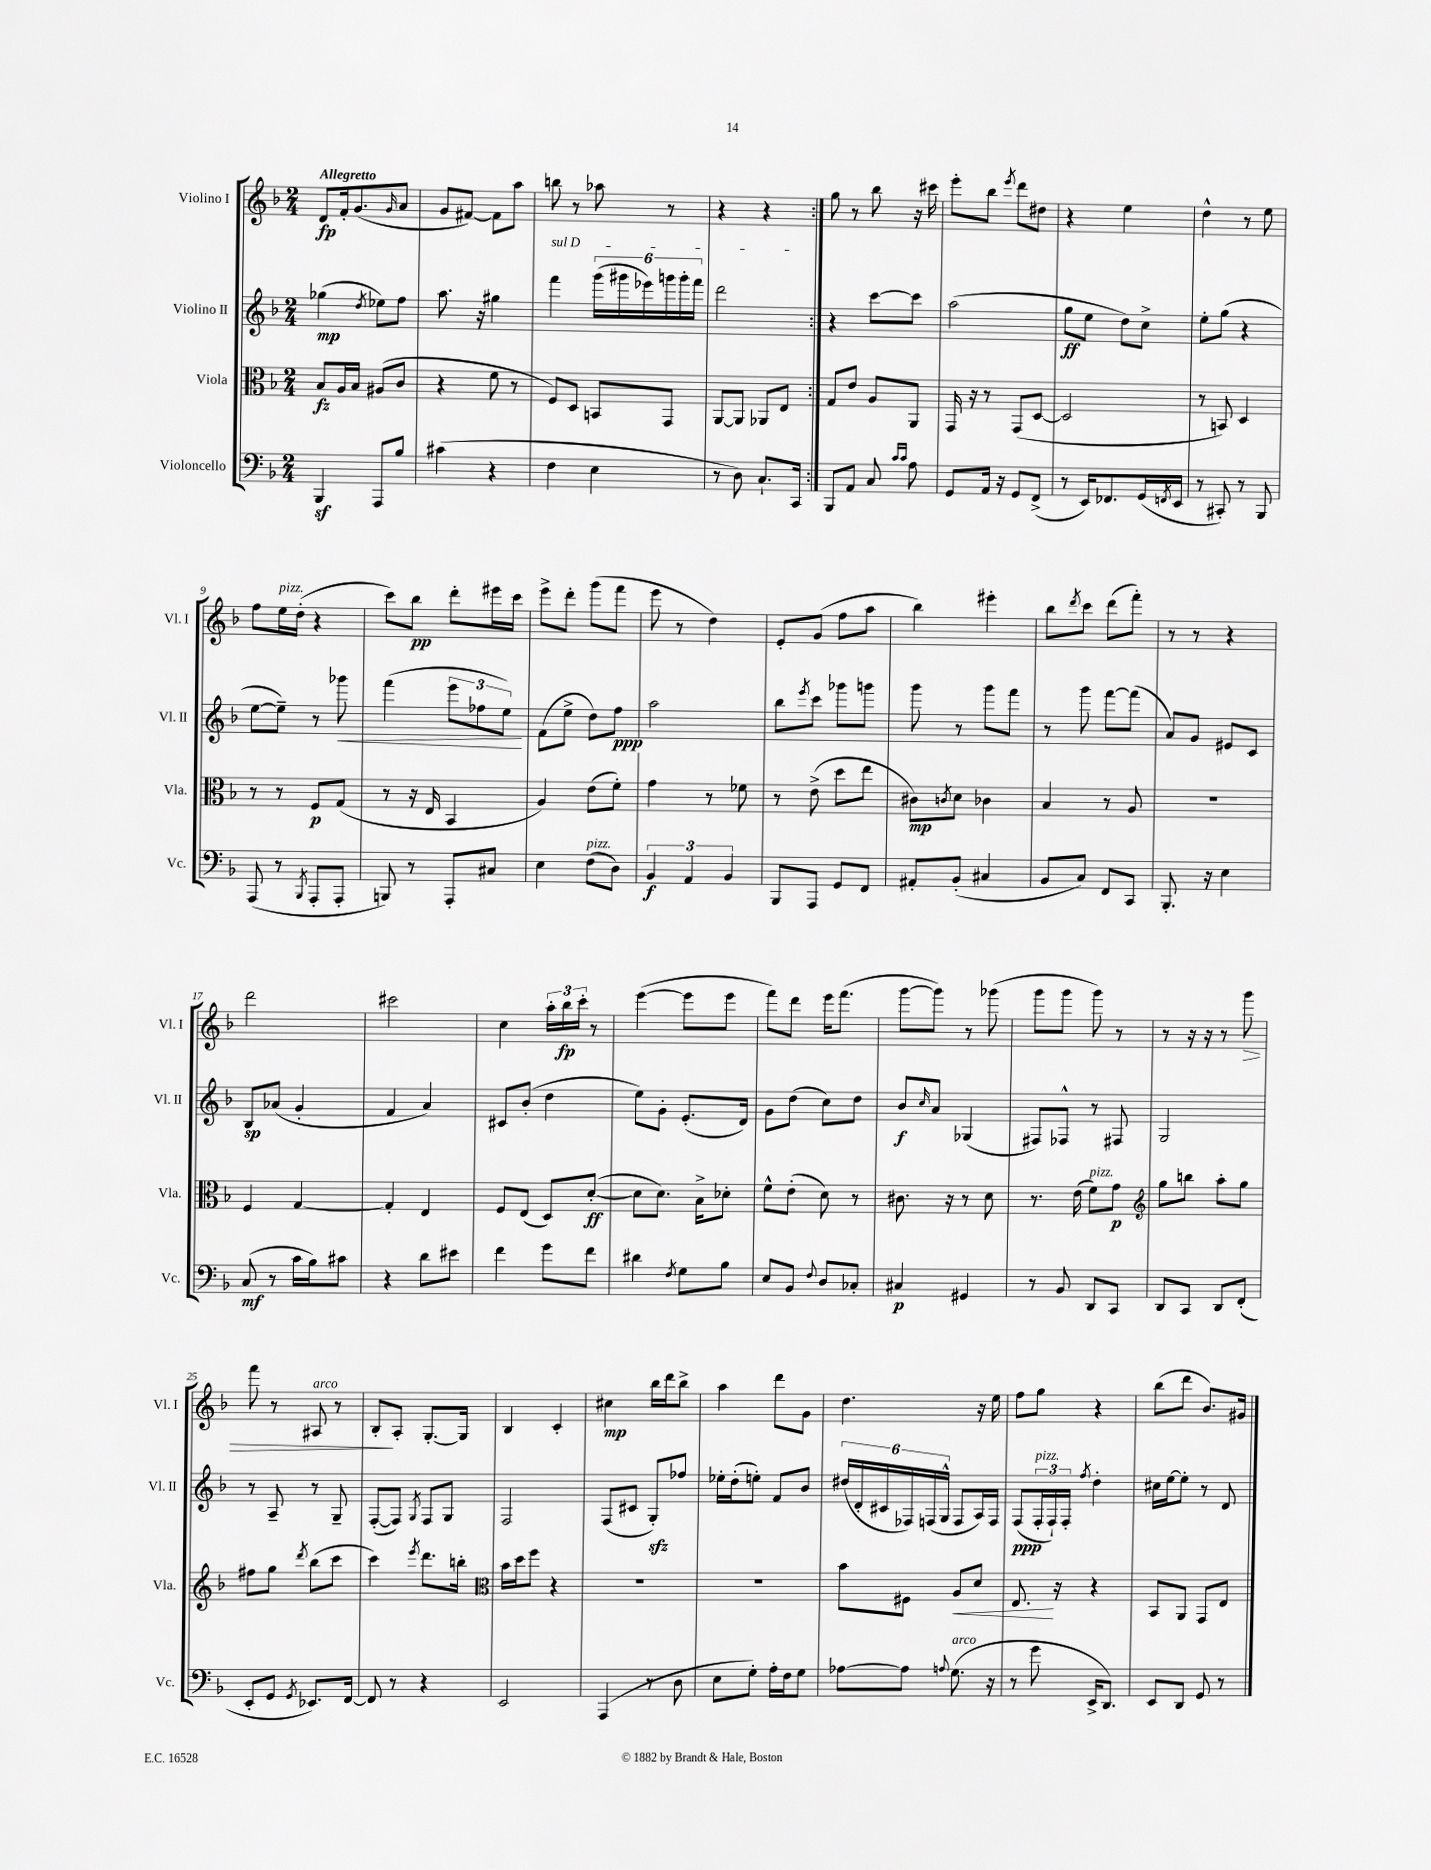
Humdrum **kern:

**kern	**kern	**kern	**kern
*staff4	*staff3	*staff2	*staff1
*clefF4	*clefC3	*clefG2	*clefG2
*k[b-]	*k[b-]	*k[b-]	*k[b-]
*M2/4	*M2/4	*M2/4	*M2/4
4BBB-	8B-	(4gg-	8d
.	16A	.	16f'
.	16B-	.	(8.g
.	.	8qdd	.
8AAA	(8A#	8ee-)	.
.	.	.	16qqg
8B-	8c	8ff	8a
=	=	=	=
(4c#	4r	8.aa	8g
.	.	.	[8f#)
.	.	16r	.
4r	8f	4gg#	8f#]
.	8r	.	8aa
=	=	=	=
4F	8F)	4fff	8bb
.	8D	.	8r
4E	8BB	(24ggg	8aa-
.	.	24ggg#	.
.	.	24eee-)	.
.	8GG	24ggg	8r
.	.	24ggg'	.
.	.	24fff	.
=	=	=	=
8r	[8AA	2ddd	4r
8D)	8AA]	.	.
8.C`	8AA-	.	4r
.	8E	.	.
16CC	.	.	.
=:|!	=:|!	=:|!	=:|!
8BBB-	8G	4r	8gg
8AA	8e	.	8r
8C	8A	[8ccc	8bb-
16qqc	.	.	.
16qqc	.	.	.
8A	8AA	8ccc]	16r
.	.	.	16ccc#
=	=	=	=
8GG	16GG	(2aa	8eee'
.	16r	.	.
16AA	8r	.	8bb-
16r	.	.	.
.	.	.	8qeee
8GG	(8GG	.	8ddd
(8FF^	[8D	.	8dd#
=	=	=	=
8r	2D]	8gg	4r
16EE)	.	8ee	.
8.FF-	.	.	.
.	.	8dd)	4ee
(16GG	.	8cc^	.
8qFF	.	.	.
16EE	.	.	.
=	=	=	=
8r	8r	8ee'	4dd^^
8CC#')	8BB)	(8gg	.
8r	4D	4r	8r
8BBB-	.	.	8ee
=	=	=	=
(8AAA	8r	[8ee	8ff
8r	8r	8ee~])	16ee
.	.	.	(16dd'
8qBBB-	.	.	.
8AAA'	8F	8r	4r
8AAA'	(8G	8ggg-	.
=	=	=	=
8BBB)	8r	(4fff	8ccc)
8r	16r	.	8bb-
.	16E	.	.
8AAA'	4BB-	12eee	8ddd'
.	.	12ff-	.
8C#	.	.	16eee#
.	.	12ee)	.
.	.	.	16ccc
=	=	=	=
4E	4A)	(8f	8eee^
.	.	8ee^	8ddd'
(8F	(8e	8dd)	(8ggg
8D)	8f')	8ff	8fff
=	=	=	=
6BB-	4g	2aa	8eee
.	.	.	8r
6AA	.	.	.
.	8r	.	4dd)
6BB-	.	.	.
.	8f-	.	.
=	=	=	=
8BBB-	8r	8bb-	8e'
.	.	8qeee	.
8AAA	(8e^	8ccc	(8g
8GG	8dd	8ggg-	8ff
8FF	8ee	8ggg	8aa
=	=	=	=
8AA#'	8c#)	8ggg	4bb-)
.	8qc	.	.
(8BB-'	8d	8r	.
4C#	4c-	8ggg	4eee#'
.	.	8fff	.
=	=	=	=
8BB-	4B-	8r	8bb-
.	.	.	8qddd
8C)	.	8ggg	8ccc
8FF	8r	[8fff	(8ddd
8CC	8A	(8fff]	8fff')
=	=	=	=
8.BBB-'	2r	8a)	8r
.	.	8g	8r
16r	.	.	.
4E	.	8e#	4r
.	.	8c	.
=	=	=	=
(8C	4F	8B-	2ddd
8r	.	(8a-	.
16c	[4G	4g'	.
16B-)	.	.	.
8c#	.	.	.
=	=	=	=
4r	4G']	4f	2ccc#
8d	4E	4a)	.
8e#	.	.	.
=	=	=	=
4f	8F	8c#	4cc
.	(8E	(8b-'	.
8g	8D)	4dd	24aa'
.	.	.	24bb-
.	.	.	24ccc'
8f	([8d'	.	8r
=	=	=	=
4d#	8d]	8ee)	([4eee
.	8.d)	8g'	.
8qF	.	.	.
8G	.	(8.e'	8eee]
.	16B-^	.	.
8B-	8d-'	.	8eee
.	.	16d)	.
=	=	=	=
8E	8f^^	8g	8fff)
8BB-	(8e'	(8dd	8ddd
8qqF	.	.	.
8D	8d)	8cc)	16eee
.	.	.	(8.fff
8C-'	8r	8dd	.
=	=	=	=
4C#	8.c#	8b-	[8ggg
.	.	16qqcc	.
.	.	8a	8ggg])
.	16r	.	.
4GG#	8r	(4G-	8r
.	8d	.	(8ggg-
=	=	=	=
8r	8.r	8F#)	8ggg
8BB-	.	8F-^^	8ggg
.	(16e	.	.
8DD	8f)	8r	8ggg)
8CC	8g	8F#	8r
=	=	=	=
*	*clefG2	*	*
8DD	8gg	2G	8r
8CC	8bb	.	16r
.	.	.	16r
8DD	8aa'	.	8r
(8FF'	8gg	.	8ggg
=	=	=	=
8EE'	8ff#	8r	8fff
8GG	8gg	8A~	8r
8qGG	8qddd	.	.
8.EE-)	(8bb-	8r	8A#
.	8ccc	8G~	8r
[16FF	.	.	.
=	=	=	=
8FF]	4ccc)	([8F'	8B-'
8r	.	8F])	8A'
.	8qeee	8qG	.
4r	8.ddd	8F	[8.G'
.	.	8G	.
.	16bb'	.	16G]
=	=	=	=
*	*clefC3	*	*
2EE	16b-	2F	4B-
.	16dd	.	.
.	8ff	.	.
.	4r	.	4c'
=	=	=	=
(4AAA	2r	(8F	4cc#
.	.	8c#	.
8r	.	8G')	16bb-
.	.	.	16ddd
8D	.	8ff-	8bb-^
=	=	=	=
8E	2r	16ee-'	4aa
.	.	(16dd'	.
8G')	.	8ee')	.
16A'	.	8f	8ddd
16F	.	.	.
8G	.	8b-	8g
=	=	=	=
[8A-	8b-	(24dd#	4.dd
.	.	24d'	.
.	.	24c#	.
8A-]	8F#	24F-)	.
.	.	(24F	.
.	.	24G^^	.
8qqA	.	.	.
(8.G	8A	8F	.
.	8d	16A)	16r
16r	.	16F	16ee
=	=	=	=
8r	8.E	(8F	8ff
8g	.	24F'	8gg
.	.	24F`)	.
.	16r	.	.
.	.	24F'	.
.	.	8qff	.
16EE^	4r	4dd'	4r
8.DD)	.	.	.
=	=	=	=
8EE	8BB-	16cc#	(8bb-
.	.	[16ee	.
8DD	8AA	8ee']	8ddd
8GG	8GG	8r	8.b-)
8r	8E	8d	.
.	.	.	16g#
==	==	==	==
*-	*-	*-	*-
